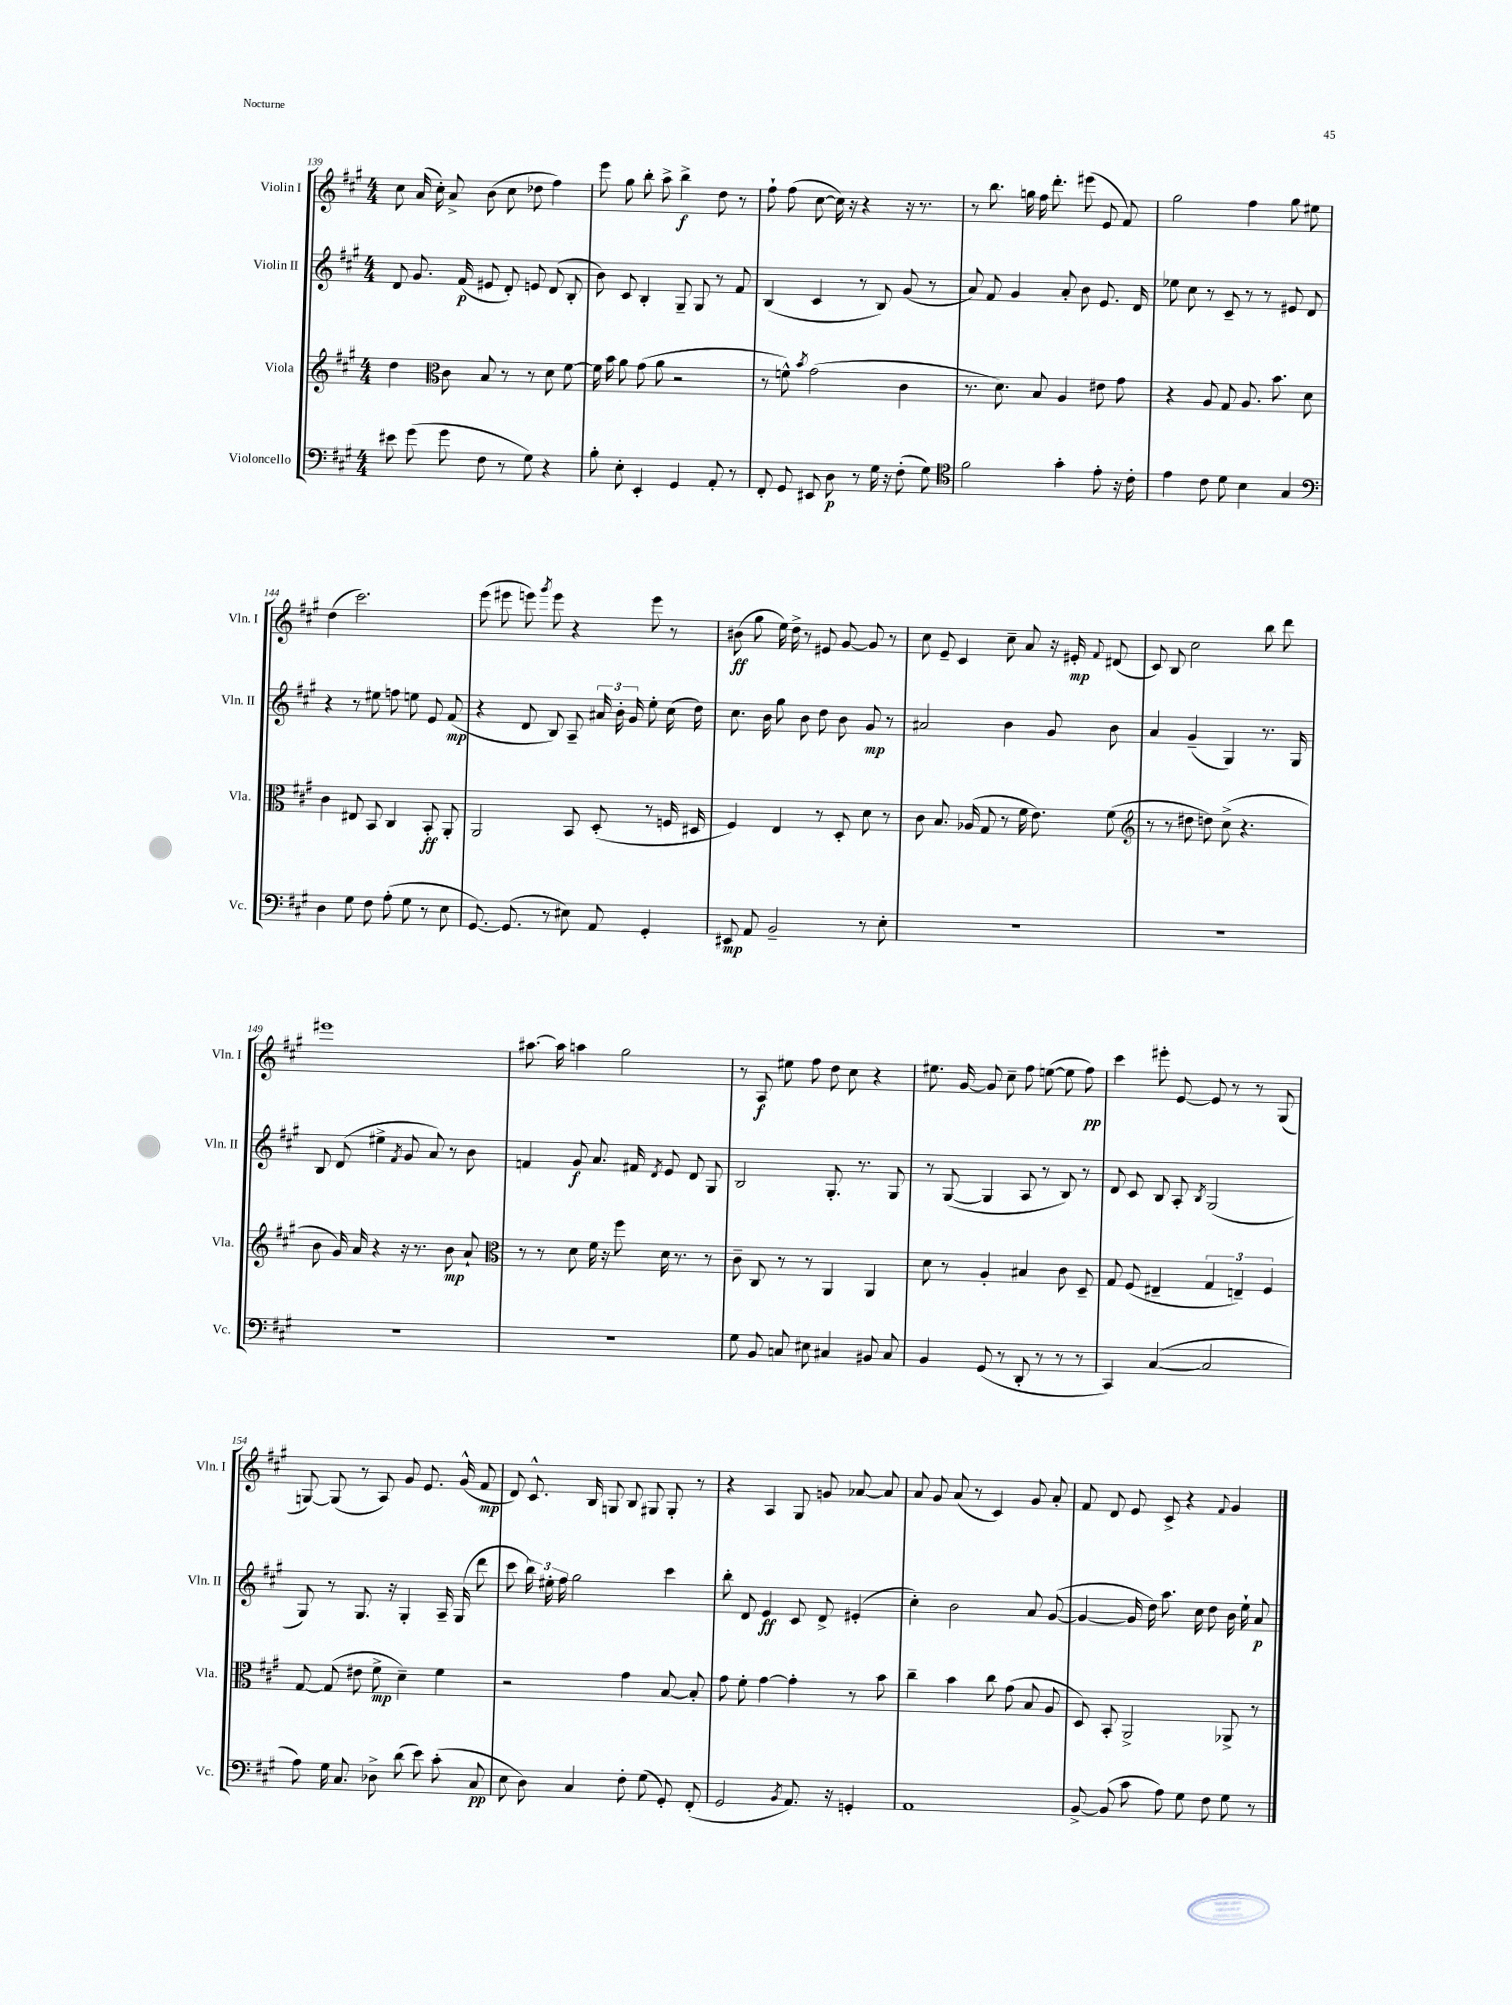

**kern	**kern	**kern	**kern
*staff4	*staff3	*staff2	*staff1
*clefF4	*clefG2	*clefG2	*clefG2
*k[f#c#g#]	*k[f#c#g#]	*k[f#c#g#]	*k[f#c#g#]
*M4/4	*M4/4	*M4/4	*M4/4
8e#\	4dd\	8d/	8cc#\
(8g#\	.	8.g#/	(16a/
.	.	.	16cc#'\)
*	*clefC3	*	*
8g#\	8c#\	.	8a^/
.	.	(16f#/	.
8F#\	8B/	8e#/	(8b\
8r	8r	8d'/)	8cc#\
8G#\)	8r	8e/	8dd-\
4r	8d\	(8d/	4ff#\)
.	[8f#\	8B'/	.
=	=	=	=
8B'\	16f#\]	8b\)	8eee\
.	16b\	.	.
8E'\	8a\	8c#/	8gg#\
4EE'/	(8g#\	4B'/	8bb'\
.	8a\	.	8aa^\
4GG#/	2r	8G#~/	4bb^\
.	.	8G#/	.
8AA'/	.	8r	8dd\
8r	.	8f#/	8r
=	=	=	=
8FF#'/	8r	(4B/	8ff#`\
8GG#/	8f^^\)	.	(8ff#\
.	8qb/	.	.
8EE#/	(2g#\	4c#/	[8cc#\
8D\	.	.	16cc#\])
.	.	.	16r
8r	.	8r	4r
16G#\	.	8B/)	.
16r	.	.	.
(8F#'\	4c#\	(8g#/	16r
.	.	.	8.r
8G#\)	.	8r	.
=	=	=	=
*clefC4	*	*	*
2f#\	8.r	8a/)	8r
.	.	8f#/	8.bb\
.	8.d\)	.	.
.	.	4g#/	.
.	.	.	16gg\
.	8B/	.	16ff#\
.	.	.	8.ddd'\
4g#'\	4A/	8a'/	.
.	.	8b\	(8eee#\
8e'\	8e#\	8.e/	8e/
16r	8g#\	.	8f#/)
16c#'\	.	16d/	.
=	=	=	=
4e\	4r	8ee-\	2gg#\
.	.	8cc#\	.
8c#\	8A/	8r	.
8d\	8G#/	8c#~/	.
4B\	8.A/	8r	4ff#\
.	.	8r	.
.	8.b\	.	.
4G#/	.	8e#/	8gg#\
.	8d\	8d/	8ee#\
=	=	=	=
*clefF4	*	*	*
4D\	4c#\	4r	(4dd\
8G#\	8E#/	8r	2.ccc#\)
8F#\	8BB/	8ee#\	.
(8A'\	4C#/	8ff\	.
8G#\	.	8ee\	.
8r	8BB'/	8e/	.
8E\	8AA'/	(8f#/	.
=	=	=	=
[8.GG#/)	2AA/	4r	(8eee\
.	.	.	8eee#\
(8.GG#/]	.	.	.
.	.	8d/	8eee\)
.	.	.	8qggg#/
8r	.	8B/)	8eee\
8E#\)	8BB/	8A~/	4r
8AA/	(8D'/	24a#/	.
.	.	24b'\	.
.	.	24g#/	.
4GG#'/	8r	8ee'\	8eee\
.	16F/	(16cc#\	8r
.	16D#/	16dd\)	.
=	=	=	=
8EE#/	4F#/)	8.cc#\	(8b#\
8AA/	.	.	8gg#\
.	.	16b\	.
2BB~/	4E/	8gg#\	16ee\)
.	.	.	16dd^\
.	.	8b\	8r
.	8r	8dd\	8e#/
.	8D'/	8b\	[8g#/
8r	8d\	8g#/	8g#/]
8E'\	8r	8r	8r
=	=	=	=
1r	8c#\	2a#/	8cc#\
.	8.B/	.	8e~/
.	.	.	4c#/
.	(16A-/	.	.
.	8G#/	.	.
.	8r	4b\	8cc#~\
.	16f#\	.	8a/
.	8.e\)	.	.
.	.	8g#/	16r
.	.	.	16e#'/
.	.	.	8qqf#/
.	(8f#\	8b\	(8d#/
=	=	=	=
*	*clefG2	*	*
1r	8r	4a/	8c#/)
.	8r	.	8B/
.	8dd#\	(4g#~/	2cc#\
.	8dd\)	.	.
.	(8cc#^\	4G#/)	.
.	4.r	.	.
.	.	8.r	8bb\
.	.	.	8ddd\
.	.	16G#/	.
=	=	=	=
1r	8b\	8B/	1eee#
.	16g#/)	(8d/	.
.	16a/	.	.
.	4r	4ee#^\	.
.	.	8qf#/	.
.	16r	8g#/	.
.	8.r	.	.
.	.	8a/)	.
.	8b\	8r	.
.	8a`/	8b\	.
=	=	=	=
*	*clefC3	*	*
1r	8r	4f/	[8.aa#\
.	8r	.	.
.	.	.	16aa#\]
.	8d\	8g#/	4aa\
.	16f#\	8.a/	.
.	16r	.	.
.	8ff#\	.	2gg#\
.	.	16f#/	.
.	.	8qd/	.
.	16d\	8e/	.
.	8.r	.	.
.	.	8d/	.
.	8r	8G#/	.
=	=	=	=
8G#\	8c#~\	2B/	8r
8BB/	8C#/	.	8A/
8C/	8r	.	8ee#\
8E#\	8r	.	8ff#\
4C#/	4AA/	8.G#'/	8dd\
.	.	.	8cc#\
.	.	8.r	.
8BB#/	4AA/	.	4r
8C#/	.	8G#/	.
=	=	=	=
4BB/	8d\	8r	8.ee#\
.	8r	([8G#/	.
.	.	.	[16g#/
(8GG#/	4A'/	4G#/]	8g#/]
8r	.	.	8cc#~\
8DD'/	4B#/	8A/	8ff#\
8r	.	8r	([8ee\
8r	8c#\	8B/)	8ee\]
8r	8D~/	8r	8ff#\)
=	=	=	=
4CC#/)	8G#/	8d/	4ccc#\
.	(8F#/	8c#/	.
([4C#/	4E#~/	8B/	8eee#'\
.	.	8A'/	[8e/
.	.	8qB/	.
2C#/]	6G#/	(2G#/	8e/]
.	.	.	8r
.	6E~/)	.	.
.	.	.	8r
.	6F#/	.	.
.	.	.	(8G#/
=	=	=	=
8A\)	[8G#/	8G#/)	[8G/)
16G#\	(8G#/]	8r	(8G/]
8.C#/	.	.	.
.	8e#\	8.G#/	8r
8D-^\	8f#^\	.	8A/)
.	.	16r	.
(8d\	4d~\)	4G#'/	8g#/
8e\)	.	.	8.e/
(8c#'\	4f#\	16A~/	.
.	.	(16G#/	(16g#^^/
8C#/	.	8ddd\	8f#/
=	=	=	=
8E\	2r	8ccc#\	8d/)
8D\)	.	24bb\)	8.c#^^/
.	.	24ee#'\	.
.	.	24ff#\	.
4C#/	.	2gg#\	.
.	.	.	16B/
.	.	.	8G/
8F#'\	4g#\	.	8B/
(8G#\	.	.	8G#/
8GG#'/)	[8B/	4ccc#\	8G#'/
(8FF#'/	8B'/]	.	8r
=	=	=	=
2GG#/	8g#\	8bb'\	4r
.	8f#'\	8d/	.
.	[4g#\	4e/	4A/
8qBB/	.	.	.
8.AA/)	4g#'\]	8c#/	8G#/
.	.	8d^/	8g/
16r	.	.	.
4GG'/	8r	(4e#'/	[8a-/
.	8b\	.	8a-/]
=	=	=	=
1AA	4cc#~\	4cc#'\)	8a/
.	.	.	8g#/
.	4b\	2b\	(8a/
.	.	.	8r
.	8cc#\	.	4c#/)
.	(8g#\	.	.
.	8B/	8a/	8g#/
.	8A/	([8g#/	8a'/
=	=	=	=
[8BB^/	8D/)	4g#/_	8f#/
(8BB/]	8BB'/	.	8d/
8c#\	2AA^/	16g#/]	8e/
.	.	16dd\)	.
8A\)	.	8.aa\	8c#^/
8G#\	.	.	4r
.	.	16cc#\	.
8F#\	.	8dd\	.
.	.	.	8qqf#/
8G#\	8AA-^/	16b\	4g#/
.	.	16ee`\	.
8r	8r	8a/	.
==	==	==	==
*-	*-	*-	*-
